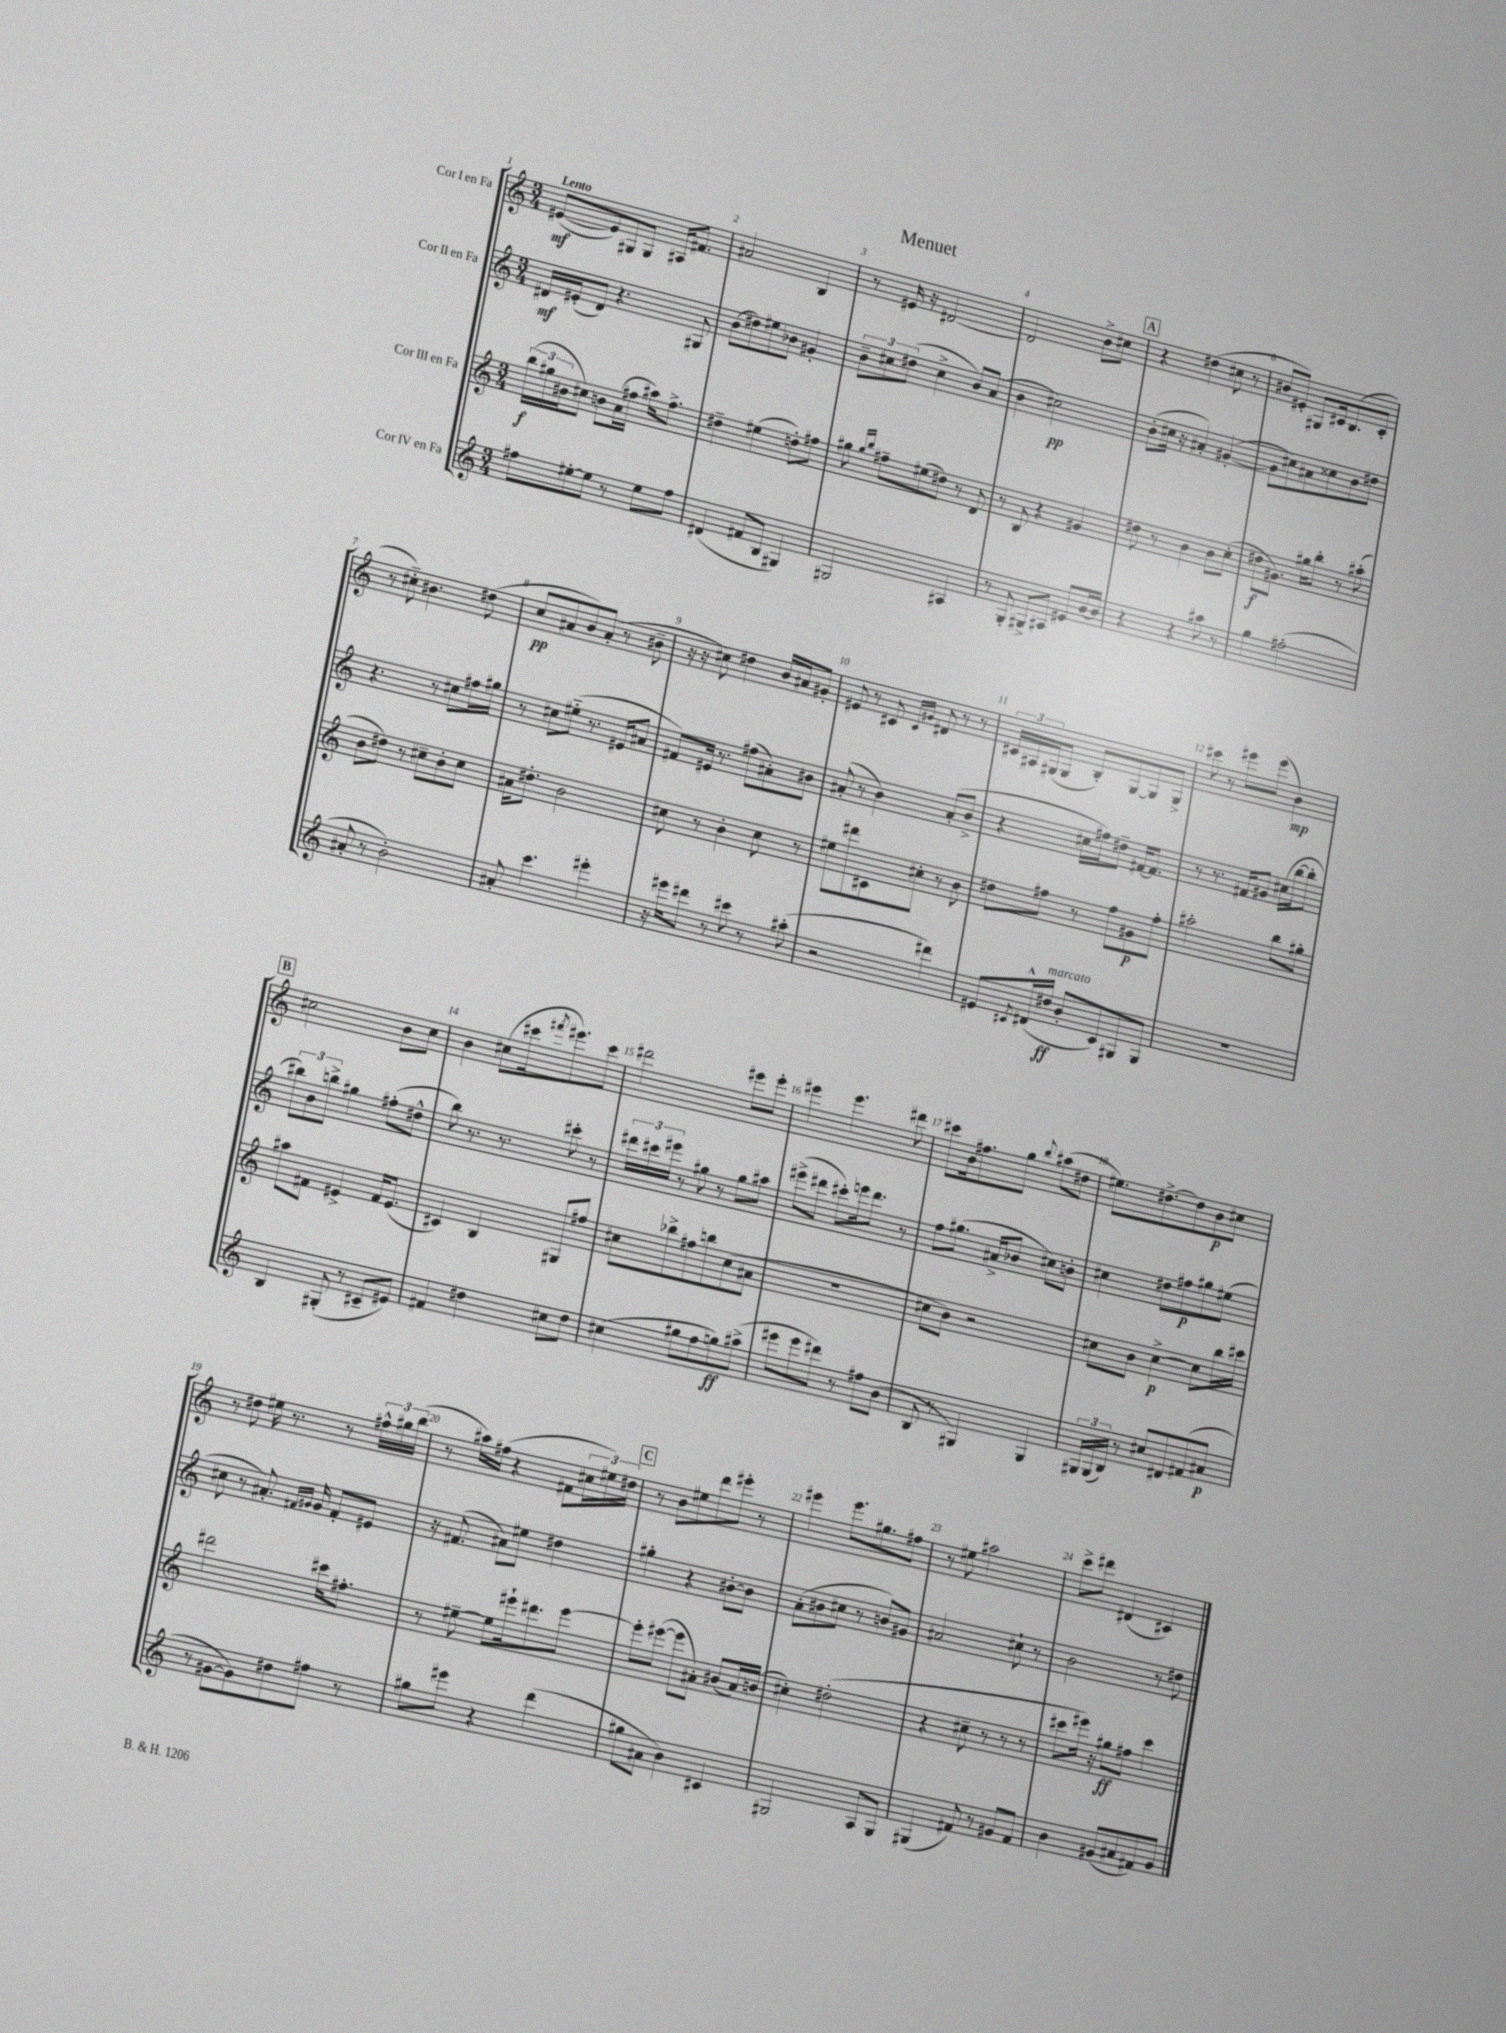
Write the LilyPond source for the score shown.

\header { title = "Menuet" }
<<
\new StaffGroup <<
\new Staff = "s0" \with { instrumentName = "Cor I en Fa" } {
    \clef treble \key c \major \numericTimeSignature \time 3/4 \tempo "Lento"
    eis'8~\mf( eis'8) gis8 gis8 ais16 fis'8. |
    ais'2 b4 |
    r8 eis'16 r16 dis'2~ |
    dis'2 b'8-> cis''8 |
    \mark \markup { \box "A" } r4 dis''4( cis''8 r8 |
    bis'8 eis'8-.) gis8 cis'16 b8.( cis'8-. |
    r8 cis''8-_) bis'4. dis''8( |
    c''8\pp ais'8 b'8) ais'8-.( r8 bis'8-- |
    r16 r16 cis''8) dis''4 b'16 ais'16 gis'8-. |
    eis'8 r8 cis'8 \grace { cis'16 gis'16 } dis'8 r8 r8 |
    \tuplet 3/2 { cis'16 ais16 gis16( } gis8 b8-.) gis8~ gis8 gis8-> |
    cis'''8 r8 eis'''8 eis'''8( b'4\mp) |
    \mark \markup { \box "B" } cis''2 b'8 cis''8 |
    b'4 cis''8( cis'''16 \acciaccatura { fis'''8 } eis'''8.) cis'''8 |
    dis'''2 eis'''8 eis'''8-. |
    eis'''4 eis'''4. dis'''8 |
    cis'''8 b'16 fis''8. g''8 \appoggiatura { b''8 } ais''8( dis''8 |
    eis''8.) dis''8.~-> dis''8 b'8\p cis''8 |
    r8 dis''8 eis''16 r8. r8 \tuplet 3/2 { fis''16-^ gis''16 b''16( } |
    r8 ais''16) fis''16( r4 fis'8 \tuplet 3/2 { cis''16 eis''16) dis''16 } |
    \mark \markup { \box "C" } r8 b'8 eis''8 d'''8 eis'''8-. r8 |
    eis'''4 eis'''8. gis''8. fis''8 |
    r8 eis''8 ais''2 |
    c'''8-> dis'''8 dis'4( cis'4) \bar "|." |
}
\new Staff = "s1" \with { instrumentName = "Cor II en Fa" } {
    \clef treble \key c \major \numericTimeSignature \time 3/4
    dis'16\mf eis'16-.( dis'8) r4. gis8 |
    b'8( dis''8) eis''8 bes'8 gis'4-. |
    \tuplet 3/2 { b'8-- cis''8 dis''8( } cis''4-> b'8) a'8( |
    b'4 cis''2\pp) |
    \mark \markup { \box "A" } b'8-.( cis''16 r16 ais'4-.) gis'4~-.( |
    gis'8 cis''8) ais'8 cisis''8 b'8 dis''8 |
    r4. r8 cis''8 fis''16 gis''16 |
    r8 cis''8 eis''8-_( r8. eis'16 ais'8 |
    fis'8) eis'16 r8. fis''8( ais'8-.) bis'8 |
    ais'8-.( r8 b'4) ais'8-.( b'8-> |
    r4 cis''16 fis''16) dis''8-- fis'16~ fis'8. |
    r8 r8. fis'16 gis'8 cis''16( b''16~ b''8-. |
    \mark \markup { \box "B" } \tuplet 3/2 { bis''8) b'8 b''8-> } gis''4 fis''8-.( dis''8-^ |
    b''8) r8. r8. cis'''8-. r8 |
    \tuplet 3/2 { dis'''16 cis'''16 eis'''16 } r8 gis''8 r8 gis''8 ais''8 |
    eis'''8->( dis'''8 cis'''8-.) e'''16 dis'''8. r8 |
    f''8 gis''8.( ais'16-> bes'8 cis''8) b'8-. |
    cis''4 dis''8 fis''8\p gis''8 eis''8( |
    cis''8 r8 ais'8.-.) \grace { fis'16 gis'16 } gis'16 fis'8-. eis'8 |
    r16 fis'8.( ais'8) eis''8 dis''4 |
    \mark \markup { \box "C" } gis''4-. r4 bis'8~-. bis'8 |
    a'8-.( bis'8 cis''8 r8 b'8) gis'8 |
    ais'2 cis''8-! r8 |
    b'2 r8 dis''8 \bar "|." |
}
\new Staff = "s2" \with { instrumentName = "Cor III en Fa" } {
    \clef treble \key c \major \numericTimeSignature \time 3/4
    \tuplet 3/2 { b''16\f( gis''16 bis'16 } cis''8) b'8 a'16( fis''16 ais''16) fis''8.-> |
    dis''4-- eis''4( d''8-.) fis''8 |
    gis''8 \grace { gis''16 b''16 } fis''8-- eis''8( dis''8) r8 d'8 |
    r8 b8 r4 gis'4 |
    \mark \markup { \box "A" } dis''8 r8 b'4 b'8 c''8-.( |
    dis''8\f gis'8.) gis''16 b''8-. r8 ais''8-.( |
    b'8 dis''8) r8 cis''8-- b'8-. cis''8 |
    ais'16 dis''8.-. b'2 |
    cis''8 r8 b'4-. cis''8 r8 |
    eis''8 dis'''8 cis'8 cis''8-. r8 b'8 |
    dis''8 fis''8 r8 fis''8 gis'8\p fis''8-. |
    ais''2-. b''8 gis''8-. |
    \mark \markup { \box "B" } ais''8 fis'8 eis'4-> fis'16 eis'8.( |
    cis'4) b4 gis8 fis''8 |
    cis''8 bes''8-> fis''8 b''8 cis''8( ais'8 |
    R2. |
    cis''8 b'8) r2 |
    cis''8 b'8 cis''4~->\p cis''8 b''16 cis'''16 |
    dis'''2 cis'''16 fis''8.-. |
    r8 eis''8~-- eis''8 eis'''16-! dis'''8. eis'''8~ |
    \mark \markup { \box "C" } eis'''8-. eis'''8~( eis'''8 ais'8-.) bis'8( ais'16) b'16( |
    cis''4-.) dis''2-.( |
    r4 cis''8-- r8 r8 r8 |
    cis'''8 eis'''16) r16 gis''8\ff fis''8 cis'''4 \bar "|." |
}
\new Staff = "s3" \with { instrumentName = "Cor IV en Fa" } {
    \clef treble \key c \major \numericTimeSignature \time 3/4
    fis''8 eis''8~-. eis''8 r8 eis''8 fis''8 |
    dis'4( fis'8 b8 gis4) |
    gis2 ais4 |
    r8 g8-. gis8-> ais8 eis'8 b'16~ b'16 |
    \mark \markup { \box "A" } r4 r4 ais''8 r8 |
    g''4 fis''2-.( |
    ais'8-. r8 b'2-.) |
    ais'8-. c'''4. eis'''4-. |
    r16 eis'''16 dis'''8 r8 cis'''8 r8 ais''8-.( |
    r2 dis'''4) |
    eis'8 \acciaccatura { cis'8 } dis'16-^( dis''16\ff^\markup { \italic "marcato" } b'8-. cis'8) gis8 gis8 |
    R2. |
    \mark \markup { \box "B" } b4 gis8-.( r8 cis'8-- eis'8) |
    fis'4 dis''4 cis''8 dis''8 |
    cis''4( gis''8 f''8 g''8\ff) ais''8->( |
    eis'''8 eis'''8 dis'''8) r8 fis''8 b'8( |
    b8 r8 gis4) gis4 |
    \tuplet 3/2 { gis16 gis16( b16) } r8 cis''8 dis'8 fis'8( ais'8\p |
    r8 gis'8~ gis'8) dis''8 fis''8 r8 |
    gis''8 eis'''8 r4 d'''4( |
    \mark \markup { \box "C" } gis''8 ais'8 b'4) cis'4 |
    gis2 a8 gis8 |
    gis4( fis'8) r8 gis'8 fis'8 |
    b'4 gis'8( ais'8 fis'8) gis'8 \bar "|." |
}
>>
>>
\layout { \context { \Score \override BarNumber.break-visibility = ##(#f #t #t) barNumberVisibility = #all-bar-numbers-visible } }
